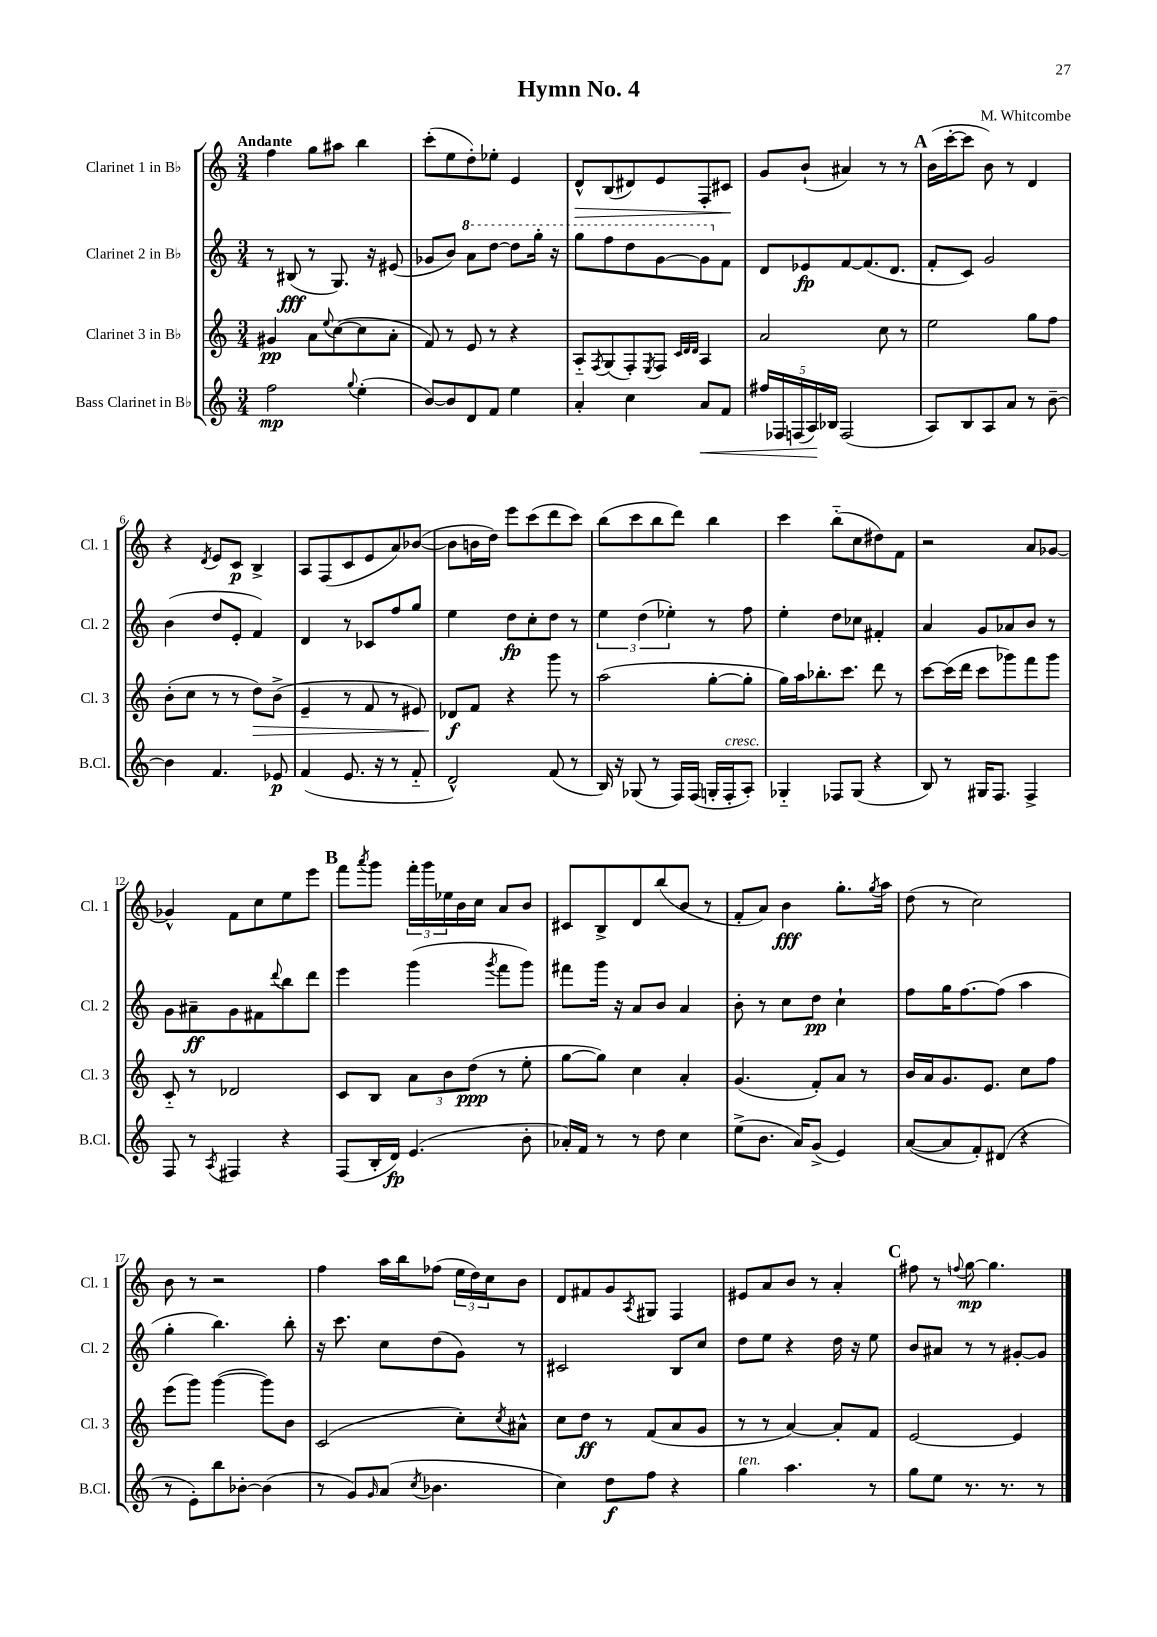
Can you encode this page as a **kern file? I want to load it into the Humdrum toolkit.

**kern	**dynam	**kern	**dynam	**kern	**dynam	**kern	**dynam
*part4	*part4	*part3	*part3	*part2	*part2	*part1	*part1
*staff4	*staff4	*staff3	*staff3	*staff2	*staff2	*staff1	*staff1
*I"Bass Clarinet in B♭	*	*I"Clarinet 3 in B♭	*	*I"Clarinet 2 in B♭	*	*I"Clarinet 1 in B♭	*
*I'B.Cl.	*	*I'Cl. 3	*	*I'Cl. 2	*	*I'Cl. 1	*
*clefG2	*	*clefG2	*	*clefG2	*	*clefG2	*
*k[]	*	*k[]	*	*k[]	*	*k[]	*
*M3/4	*	*M3/4	*	*M3/4	*	*M3/4	*
=1	=1	=1	=1	=1	=1	=1	=1
!	!	!	!	!	!	!LO:TX:a:B:t=Andante	!
2ff\	mp	4g#X/	pp	8r	.	4ff\	.
.	.	.	.	(8B#X/	fff	.	.
.	.	8a\L	.	8r	.	8gg\L	.
.	.	8qqee/	.	.	.	.	.
.	.	([8cc\	.	8.G/)	.	8aa#X\J	.
8qqgg/	.	.	.	.	.	.	.
(4ee'\	.	8cc\]	.	.	.	4bb\	.
.	.	.	.	16r	.	.	.
.	.	8a'\J	.	(8e#X/	.	.	.
=2	=2	=2	=2	=2	=2	=2	=2
[8b/L)	.	8f/)	.	8g-X/L	.	(8ccc'\L	.
8b/]	.	8r	.	8b/J)	.	8ee\	.
*	*	*	*	*8va	*	*	*
8d/	.	8e/	.	8aa\L	.	8dd'\)	.
8f/J	.	8r	.	[8ddd\J	.	8ee-X'\J	.
4ee\	.	4r	.	8ddd\L]	.	4e/	.
.	.	.	.	16ggg'\Jk	.	.	.
.	.	.	.	16r	.	.	.
=3	=3	=3	=3	=3	=3	=3	=3
!	!	!	!	!	!	!	!LO:HP:b
4a'/	.	8A/L	.	8ggg\L	.	8d^^/L	>
.	.	8qF/	.	.	.	.	.
.	.	(8G/	.	8fff\	.	(8B/	.
4cc\	.	8F'/)	.	8ddd\	.	8d#X/)	.
.	.	8qE/	.	.	.	.	.
.	.	8F/J	.	[8gg\	.	8e/	.
.	.	32qqc/LLL	.	.	.	.	.
.	.	32qqd/	.	.	.	.	.
.	.	32qqd/JJJ	.	.	.	.	.
!	!LO:HP:b	!	!	!	!	!	!
8a/L	<	4A/	.	8gg\]	.	8F'/	.
*	*	*	*	*X8va	*	*	*
8f/J	.	.	.	8f\J	.	8c#X/J	.
.	.	.	.	.	.	.	]
=4	=4	=4	=4	=4	=4	=4	=4
20ff#X/LL	.	2a/	.	8d/L	.	8g/L	.
20F-X/	.	.	.	.	.	.	.
(20Fn/	.	.	.	.	.	.	.
.	.	.	.	8e-X/	fp	(8b`/J	.
20A/)	.	.	.	.	.	.	.
20B-X/JJ	[	.	.	.	.	.	.
(2F/	.	.	.	[8f/	.	4a#X/)	.
.	.	.	.	(8.f/]	.	.	.
.	.	8cc\	.	.	.	8r	.
.	.	.	.	8.d/J	.	.	.
.	.	8r	.	.	.	8r	.
!!LO:REH:place=s1:t=A
=5	=5	=5	=5	=5	=5	=5	=5
8A/L)	.	2ee\	.	8f'/L	.	(16b\LL	.
.	.	.	.	.	.	[16ccc'\J	.
8B/	.	.	.	8c/J)	.	8ccc\J]	.
8A/	.	.	.	2g/	.	8b\)	.
8a/J	.	.	.	.	.	8r	.
8r	.	8gg\L	.	.	.	4d/	.
[8b~\	.	8ff\J	.	.	.	.	.
!!LO:LB:g=z
=6	=6	=6	=6	=6	=6	=6	=6
4b\]	.	(8b'\L	.	(4b\	.	4r	.
.	.	8cc\J	.	.	.	.	.
.	.	.	.	.	.	8qd/	.
4.f/	.	8r	.	8dd/L	.	8e/L	.
.	.	8r	.	8e'/J	.	8c/J	p
!	!	!	!LO:HP:b	!	!	!	!
.	.	8dd\L)	>	4f/)	.	4B^/	.
8e-X/	p	(8b^\J	.	.	.	.	.
=7	=7	=7	=7	=7	=7	=7	=7
(4f/	.	4e~/	.	4d/	.	8A/L	.
.	.	.	.	.	.	(8F/	.
8.e/	.	8r	.	8r	.	8c/	.
.	.	8f/	.	8c-X/L	.	8e/	.
16r	.	.	.	.	.	.	.
8r	.	8r	.	8ff/	.	8a/)	.
8f/	.	8e#X/)	.	8gg/J	.	([8b-X/J	.
=8	=8	=8	=8	=8	=8	=8	=8
2d^^/)	.	8d-X/L	f	4ee\	.	8b-\L]	.
.	.	8f/J	]	.	.	16bn\L	.
.	.	.	.	.	.	16dd\JJ)	.
.	.	4r	.	8dd\L	fp	8eee\L	.
.	.	.	.	8cc'\	.	(8ccc\	.
(8f/	.	8ggg\	.	8dd\J	.	8ddd\	.
8r	.	8r	.	8r	.	8ccc\J)	.
=9	=9	=9	=9	=9	=9	=9	=9
16B/)	.	(2aa\	.	6ee\	.	(8bb\L	.
16r	.	.	.	.	.	.	.
(8G-X/	.	.	.	.	.	8ccc\	.
.	.	.	.	(6dd\	.	.	.
8r	.	.	.	.	.	8bb\	.
.	.	.	.	6ee-X'\)	.	.	.
16F/LL)	.	.	.	.	.	8ddd\J)	.
(16F/JJ	.	.	.	.	.	.	.
16Gn'/LL	.	[8gg'\L	.	8r	.	4bb\	.
!LO:TX:a:i:t=cresc.	!	!	!	!	!	!	!
16F'/J	.	.	.	.	.	.	.
8A'/J)	.	8gg'\J]	.	8ff\	.	.	.
=10	=10	=10	=10	=10	=10	=10	=10
4G-X/	.	16gg\LL)	.	4ee'\	.	4ccc\	.
.	.	16aa\J	.	.	.	.	.
.	.	8.bb-X'\	.	.	.	.	.
8F-X/L	.	.	.	8dd\L	.	(8bb\L	.
.	.	8.ccc\J	.	.	.	.	.
(8G-/J	.	.	.	8cc-X\J	.	8cc\	.
4r	.	8ddd\	.	4f#X'/	.	8dd#X\)	.
.	.	8r	.	.	.	8f\J	.
=11	=11	=11	=11	=11	=11	=11	=11
8B/)	.	[8ccc\L	.	4a/	.	2r	.
8r	.	(16ccc\L]	.	.	.	.	.
.	.	16ddd\JJ	.	.	.	.	.
16G#X/KL	.	8ccc\L	.	8g/L	.	.	.
8.F/J	.	.	.	.	.	.	.
.	.	8ggg-X\)	.	8a-X/	.	.	.
4F^/	.	8fff\	.	8b/J	.	8a/L	.
.	.	8ggg-\J	.	8r	.	[8g-X/J	.
!!LO:LB:g=z
=12	=12	=12	=12	=12	=12	=12	=12
8F/	.	8c/	.	8g\L	.	4g-X^^/]	.
8r	.	8r	.	8a#X~\	ff	.	.
8qA/	.	.	.	.	.	.	.
4F#X/	.	2d-X/	.	8g\	.	8f\L	.
.	.	.	.	8f#X\	.	8cc\	.
.	.	.	.	8qqddd/	.	.	.
4r	.	.	.	8bb\	.	8ee\	.
.	.	.	.	8ddd\J	.	8eee\J	.
!!LO:REH:place=s1:t=B
=13	=13	=13	=13	=13	=13	=13	=13
(8F/L	.	8c/L	.	4eee\	.	8fff\L	.
.	.	.	.	.	.	8qaaa/	.
16B'/L	.	8B/J	.	.	.	8ggg\J	.
16d/JJ)	fp	.	.	.	.	.	.
(4.e/	.	12a\L	.	(4ggg\	.	24fff'\LL	.
.	.	.	.	.	.	24ggg\	.
.	.	12b\	.	.	.	24ee-X\	.
.	.	.	.	.	.	16b\	.
.	.	(12dd\J	ppp	.	.	.	.
.	.	.	.	.	.	16cc\JJ	.
.	.	.	.	8qggg/	.	.	.
.	.	8r	.	8fff\L	.	8a/L	.
8b'\	.	8ee'\	.	8ggg\J)	.	8b/J	.
=14	=14	=14	=14	=14	=14	=14	=14
16a-X'/LL)	.	[8gg\L	.	8fff#X\L	.	8c#X/L	.
16f/JJ	.	.	.	.	.	.	.
8r	.	8gg\J])	.	16ggg\Jk	.	8B^/	.
.	.	.	.	16r	.	.	.
8r	.	4cc\	.	8a/L	.	8d/	.
8dd\	.	.	.	8b/J	.	(8bb/	.
4cc\	.	4a'/	.	4a/	.	8b/J	.
.	.	.	.	.	.	8r	.
=15	=15	=15	=15	=15	=15	=15	=15
(8ee^\L	.	(4.g/	.	8b'\	.	8f'/L	.
8.b\J	.	.	.	8r	.	8a/J)	.
.	.	.	.	8cc\L	.	4b\	fff
16a/KL)	.	.	.	.	.	.	.
(8g^/J	.	8f'/L)	.	8dd\J	pp	.	.
4e/)	.	8a/J	.	4cc`\	.	8.gg'\L	.
.	.	8r	.	.	.	.	.
.	.	.	.	.	.	8qgg/	.
.	.	.	.	.	.	16aa\Jk	.
=16	=16	=16	=16	=16	=16	=16	=16
([8a/L	.	16b/LL	.	8ff\L	.	(8dd\	.
.	.	16a/J	.	.	.	.	.
8a/]	.	8.g/	.	16gg\K	.	8r	.
.	.	.	.	[8.ff\	.	.	.
8f'/)	.	.	.	.	.	2cc\)	.
.	.	8.e/J	.	.	.	.	.
(8d#X/J	.	.	.	(8ff\J]	.	.	.
4r	.	8cc\L	.	4aa\	.	.	.
.	.	8ff\J	.	.	.	.	.
!!LO:LB:g=z
=17	=17	=17	=17	=17	=17	=17	=17
8r	.	(8eee\L	.	4gg'\	.	8b\	.
8e'\L)	.	8ggg\J)	.	.	.	8r	.
8bb\	.	([4ggg\	.	4.bb\)	.	2r	.
[8b-X'\J	.	.	.	.	.	.	.
(4b-\]	.	8ggg\L])	.	.	.	.	.
.	.	8b\J	.	8bb'\	.	.	.
=18	=18	=18	=18	=18	=18	=18	=18
8r	.	(2c/	.	16r	.	4ff\	.
.	.	.	.	8.ccc\	.	.	.
8g/L)	.	.	.	.	.	.	.
16qqg/	.	.	.	.	.	.	.
(8a/J	.	.	.	8cc\L	.	16aa\LL	.
.	.	.	.	.	.	16bb\J	.
8qcc/	.	.	.	.	.	.	.
4.b-X\	.	.	.	(8dd\	.	(8ff-X\J	.
.	.	8cc'\L)	.	8g\J)	.	24ee\LL	.
.	.	.	.	.	.	24dd\)	.
.	.	.	.	.	.	24cc\J	.
.	.	8qcc/	.	.	.	.	.
.	.	8a#X^^\J	.	8r	.	8b\J	.
=19	=19	=19	=19	=19	=19	=19	=19
4cc\)	.	8cc\L	.	2c#X/	.	8d/L	.
.	.	8dd\J	ff	.	.	8f#X/	.
8dd\L	f	8r	.	.	.	8g/	.
.	.	.	.	.	.	8qA/	.
8ff\J	.	(8f/L	.	.	.	8G#X/J	.
4r	.	8a/	.	8B/L	.	4F/	.
.	.	8g/J	.	8cc/J	.	.	.
=20	=20	=20	=20	=20	=20	=20	=20
!LO:TX:a:i:t=ten.	!	!	!	!	!	!	!
4gg\	.	8r	.	8dd\L	.	8e#X/L	.
.	.	8r	.	8ee\J	.	8a/	.
4.aa\	.	[4a/)	.	4r	.	8b/J	.
.	.	.	.	.	.	8r	.
.	.	8a'/L]	.	16dd\	.	4a'/	.
.	.	.	.	16r	.	.	.
8r	.	8f/J	.	8ee\	.	.	.
!!LO:REH:place=s1:t=C
=21	=21	=21	=21	=21	=21	=21	=21
8gg\L	.	[2e/	.	8b/L	.	8ff#X\	.
8ee\J	.	.	.	8a#X/J	.	8r	.
.	.	.	.	.	.	8qqffn/	.
8.r	.	.	.	8r	.	[8gg\	mp
.	.	.	.	8r	.	4.gg\]	.
8.r	.	.	.	.	.	.	.
.	.	4e/]	.	[8g#X'/L	.	.	.
8r	.	.	.	8g#/J]	.	.	.
==	==	==	==	==	==	==	==
*-	*-	*-	*-	*-	*-	*-	*-
